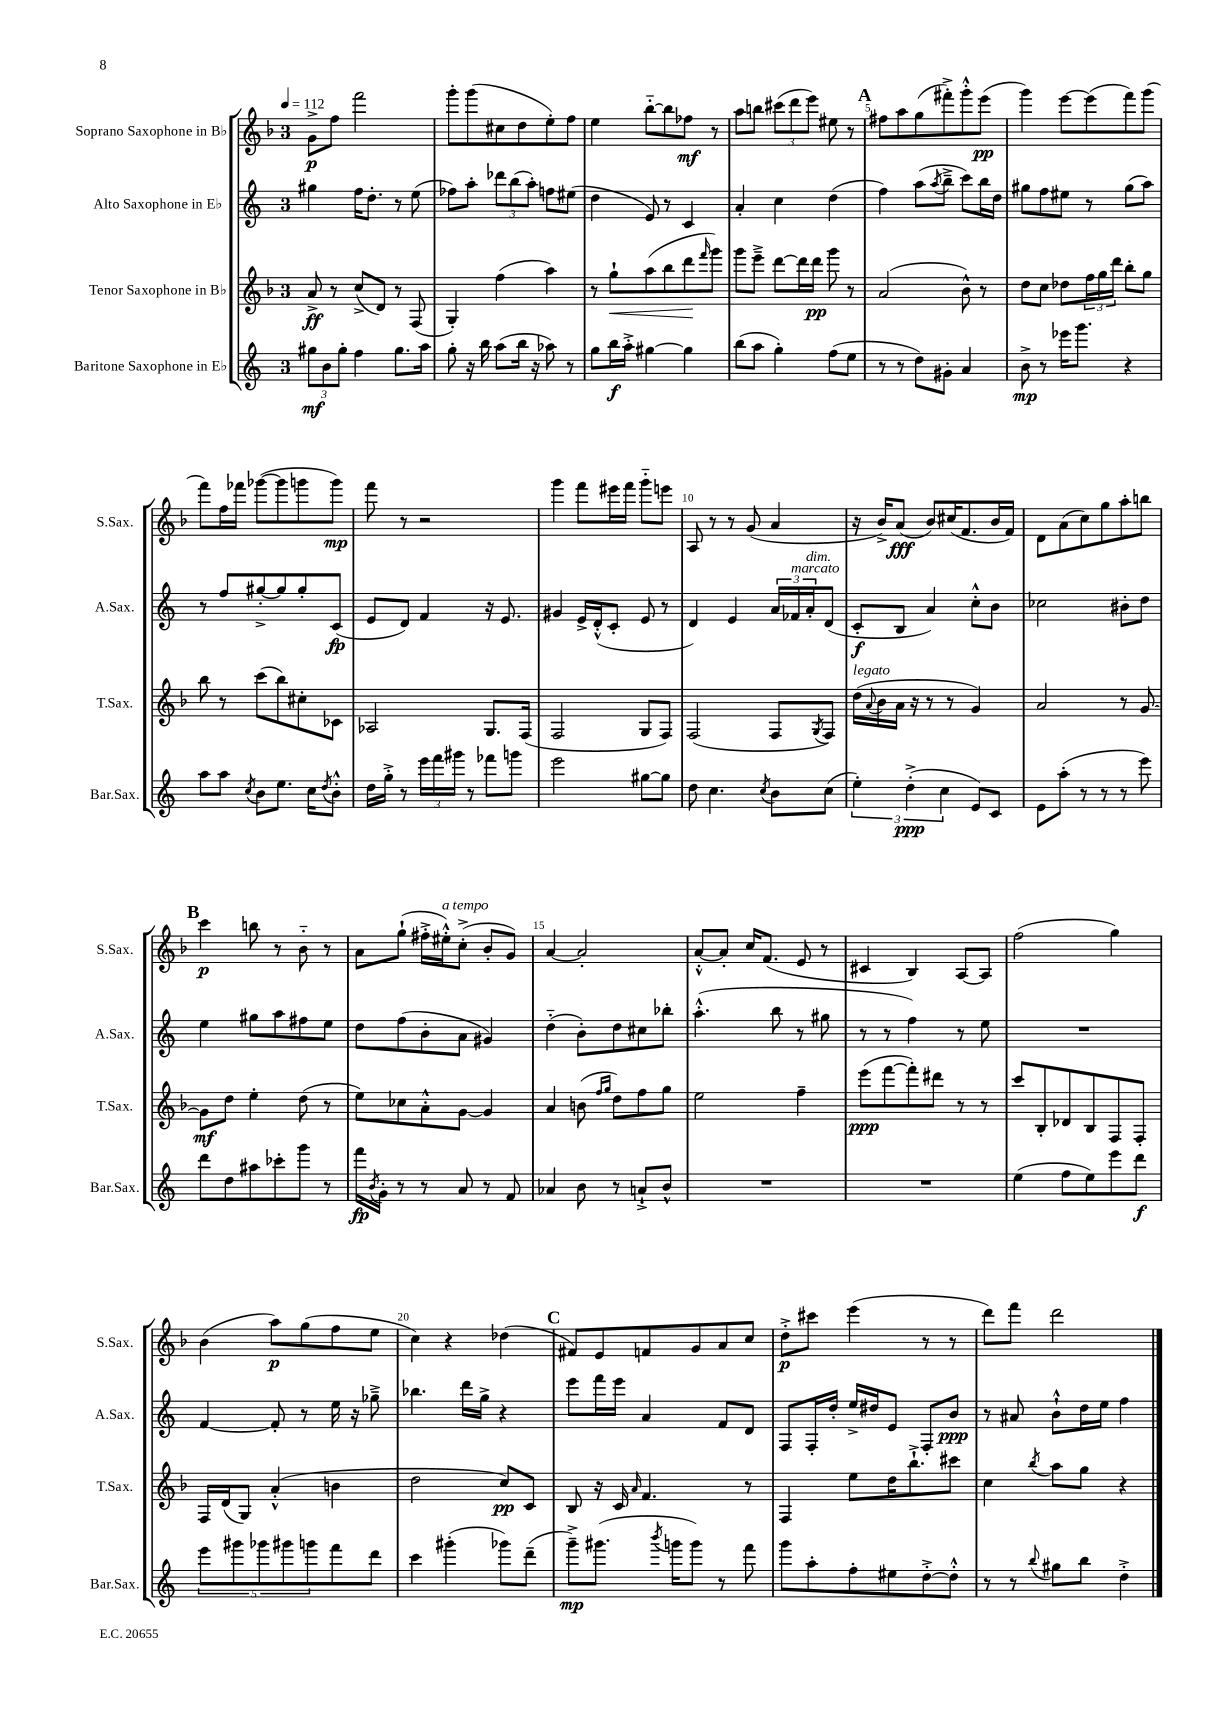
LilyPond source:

<<
\new StaffGroup <<
\new Staff = "s0" \with { instrumentName = "Soprano Saxophone in Bb" shortInstrumentName = "S.Sax." } {
    \clef treble \key f \major \once \override Staff.TimeSignature.style = #'single-digit \time 3/4 \tempo 4 = 112
    g'8->\p f''8 f'''2 |
    g'''8-. g'''8( cis''8 d''8 e''8-.) f''8 |
    e''4 bes''8~-_ bes''8 fes''8\mf r8 |
    a''8 b''8 \tuplet 3/2 { cis'''8( d'''8 e'''8) } eis''8 r8 |
    \mark \markup { \bold "A" } fis''8 a''8 g''8( fis'''8-.->) g'''8-.-^ e'''8\pp( |
    g'''4) e'''8~ e'''8( f'''8) g'''8( |
    f'''8) f''16 fes'''16 ges'''8~( ges'''8 g'''8 g'''8\mp) |
    f'''8 r8 r2 |
    g'''4 f'''8 eis'''16 f'''16 g'''8-_ e'''8 |
    a8 r8 r8 g'8( a'4 |
    r16 bes'16->) a'8\fff( bes'8) cis''16( f'8. bes'16 f'16) |
    d'8 a'8( c''8) g''8 a''8-. b''8 |
    \mark \markup { \bold "B" } c'''4\p b''8 r8 bes'8-_ r8 |
    a'8 g''8-!( fis''16-.-> eis''16-.-^^\markup { \italic "a tempo" }) c''8-.->( bes'8-. g'8) |
    a'4~ a'2-. |
    a'8~-.-^ a'8-. c''16 f'8.( e'8 r8 |
    cis'4 bes4) a8~ a8 |
    f''2( g''4) |
    bes'4( a''8\p) g''8( f''8 e''8 |
    c''4) r4 des''4( |
    \mark \markup { \bold "C" } fis'8) e'8 f'8 g'8 a'8 c''8 |
    d''8-.->\p cis'''8 e'''4( r8 r8 |
    d'''8) f'''8 d'''2 \bar "|." |
}
\new Staff = "s1" \with { instrumentName = "Alto Saxophone in Eb" shortInstrumentName = "A.Sax." } {
    \clef treble \key c \major \once \override Staff.TimeSignature.style = #'single-digit \time 3/4
    gis''4 f''16 d''8.-. r8 e''8( |
    fes''8) a''8-. \tuplet 3/2 { des'''8 b''8( a''8-.) } f''8 eis''8( |
    d''4 e'8) r8 c'4 |
    a'4-. c''4 d''4( |
    \mark \markup { \bold "A" } f''4) a''8( \acciaccatura { a''8 } b''8---> c'''8) b''16 d''16 |
    gis''8 f''8 eis''8 r8 gis''8( a''8) |
    r8 f''8 gis''8~-.-> gis''8 gis''8-. c'8\fp( |
    e'8 d'8) f'4 r16 e'8. |
    gis'4 e'16-> d'16-.-^( c'8-. e'8 r8 |
    d'4) e'4 \tuplet 3/2 { a'16 fes'16^\markup { \italic "marcato" } a'16-.^\markup { \italic "dim." } } d'8( |
    c'8-.\f b8 a'4) c''8-.-^ b'8 |
    ces''2 bis'8-. d''8 |
    \mark \markup { \bold "B" } e''4 gis''8 a''8 fis''8 e''8 |
    d''8 f''8( b'8-. a'8 gis'4) |
    d''4-_( b'8-.) d''8 cis''8 bes''8-. |
    a''4.-.-^( b''8 r8 gis''8 |
    r8 r8 f''4) r8 e''8 |
    R2. |
    f'4~ f'8-. r8 e''16 r16 ges''8---> |
    bes''4. d'''16 g''16-> r4 |
    \mark \markup { \bold "C" } e'''8 f'''16 e'''16 a'4 f'8 d'8 |
    f8 f16-. d''16-. e''16-> dis''16 e'8 f8-. b'8\ppp |
    r8 ais'8 b'8-!-^ d''16 e''16 f''4 \bar "|." |
}
\new Staff = "s2" \with { instrumentName = "Tenor Saxophone in Bb" shortInstrumentName = "T.Sax." } {
    \clef treble \key f \major \once \override Staff.TimeSignature.style = #'single-digit \time 3/4
    a'8->\ff r8 c''8->( d'8) r8 f8( |
    g4-.) f''4( a''4) |
    r8 g''8-!\< a''8( bes''8 d'''8\! \grace { f'''16 } g'''8) |
    g'''8 e'''8---> d'''8~ d'''16 d'''16\pp g'''8 r8 |
    \mark \markup { \bold "A" } a'2( bes'8-^) r8 |
    d''8 c''8 des''8 \tuplet 3/2 { f''16 g''16 d'''16 } bes''8-. g''8 |
    bes''8 r8 c'''8( bes''8) cis''8-. ces'8 |
    aes2 g8. f16( |
    f2 g8 f8) |
    f2( f8 \acciaccatura { g8 } f8) |
    d''16^\markup { \italic "legato" }( \appoggiatura { a'8 } bes'16 a'16 r16 r8 r8 g'4) |
    a'2 r8 g'8~ |
    \mark \markup { \bold "B" } g'8\mf d''8 e''4-. d''8( r8 |
    e''8) ces''8 a'8-.-^ g'8~ g'4 |
    a'4 b'8( \grace { f''16 g''16 } d''8) f''8 g''8 |
    e''2 f''4-- |
    e'''8\ppp( f'''8~ f'''8-.) dis'''8 r8 r8 |
    c'''8 bes8-. des'8 bes8 f8 f8-. |
    f16 d'16( g8) a'4-.-^( b'4 |
    d''2 c''8\pp) c'8 |
    \mark \markup { \bold "C" } bes8 r16 c'16 \grace { a'16 } f'4. r8 |
    f4 e''8 d''16 bes''8.-!-> cis'''8 |
    c''4 \acciaccatura { bes''8 } a''8 g''8 r4 \bar "|." |
}
\new Staff = "s3" \with { instrumentName = "Baritone Saxophone in Eb" shortInstrumentName = "Bar.Sax." } {
    \clef treble \key c \major \once \override Staff.TimeSignature.style = #'single-digit \time 3/4
    \tuplet 3/2 { gis''8\mf b'8 gis''8-. } f''4 gis''8. a''16 |
    g''8-. r16 b''16 a''8( b''16 r16 aes''8) r8 |
    g''8 b''16\f a''16-.-> gis''4~ gis''4 |
    b''8( a''8 g''4-.) f''8( e''8 |
    \mark \markup { \bold "A" } r8 r8 d''8) gis'8-. a'4 |
    b'8->\mp r8 ees'''16 g'''8. r4 |
    a''8 a''8 \acciaccatura { c''8 } b'8 e''8. c''16 \acciaccatura { d''8 } b'8-.-^ |
    d''16 g''16-.-> r8 \tuplet 3/2 { e'''16 f'''16 gis'''16 } r8 fes'''8 g'''8 |
    e'''2 gis''8~ gis''8 |
    d''8 c''4. \acciaccatura { c''8 } b'8 c''8( |
    \tuplet 3/2 { e''4-.) d''4-.->\ppp( c''4 } e'8) c'8 |
    e'8 a''8-.( r8 r8 r8 e'''8) |
    \mark \markup { \bold "B" } d'''8 d''8 ais''8 ces'''8-. g'''8 r8 |
    f'''16\fp \acciaccatura { b'8 } g'16-. r8 r8 a'8 r8 f'8 |
    aes'4 b'8 r8 a'8-!-> b'8-^ |
    R2. |
    R2. |
    e''4( f''8 e''8) e'''8 d'''8\f |
    \tuplet 5/4 { e'''8 gis'''8 ges'''8 gis'''8 g'''8 } f'''8 d'''8 |
    c'''4 gis'''4-.( ges'''8) d'''8--( |
    \mark \markup { \bold "C" } g'''8--->\mp) gis'''8.( \acciaccatura { b'''8 } g'''16 g'''8) r8 f'''8 |
    g'''8 a''8-. f''8-. eis''8 d''8~-.-> d''8-.-^ |
    r8 r8 \appoggiatura { b''8 } gis''8 b''8 d''4-.-> \bar "|." |
}
>>
>>
\layout { \context { \Score \override BarNumber.break-visibility = ##(#f #t #t) barNumberVisibility = #(every-nth-bar-number-visible 5) } }
